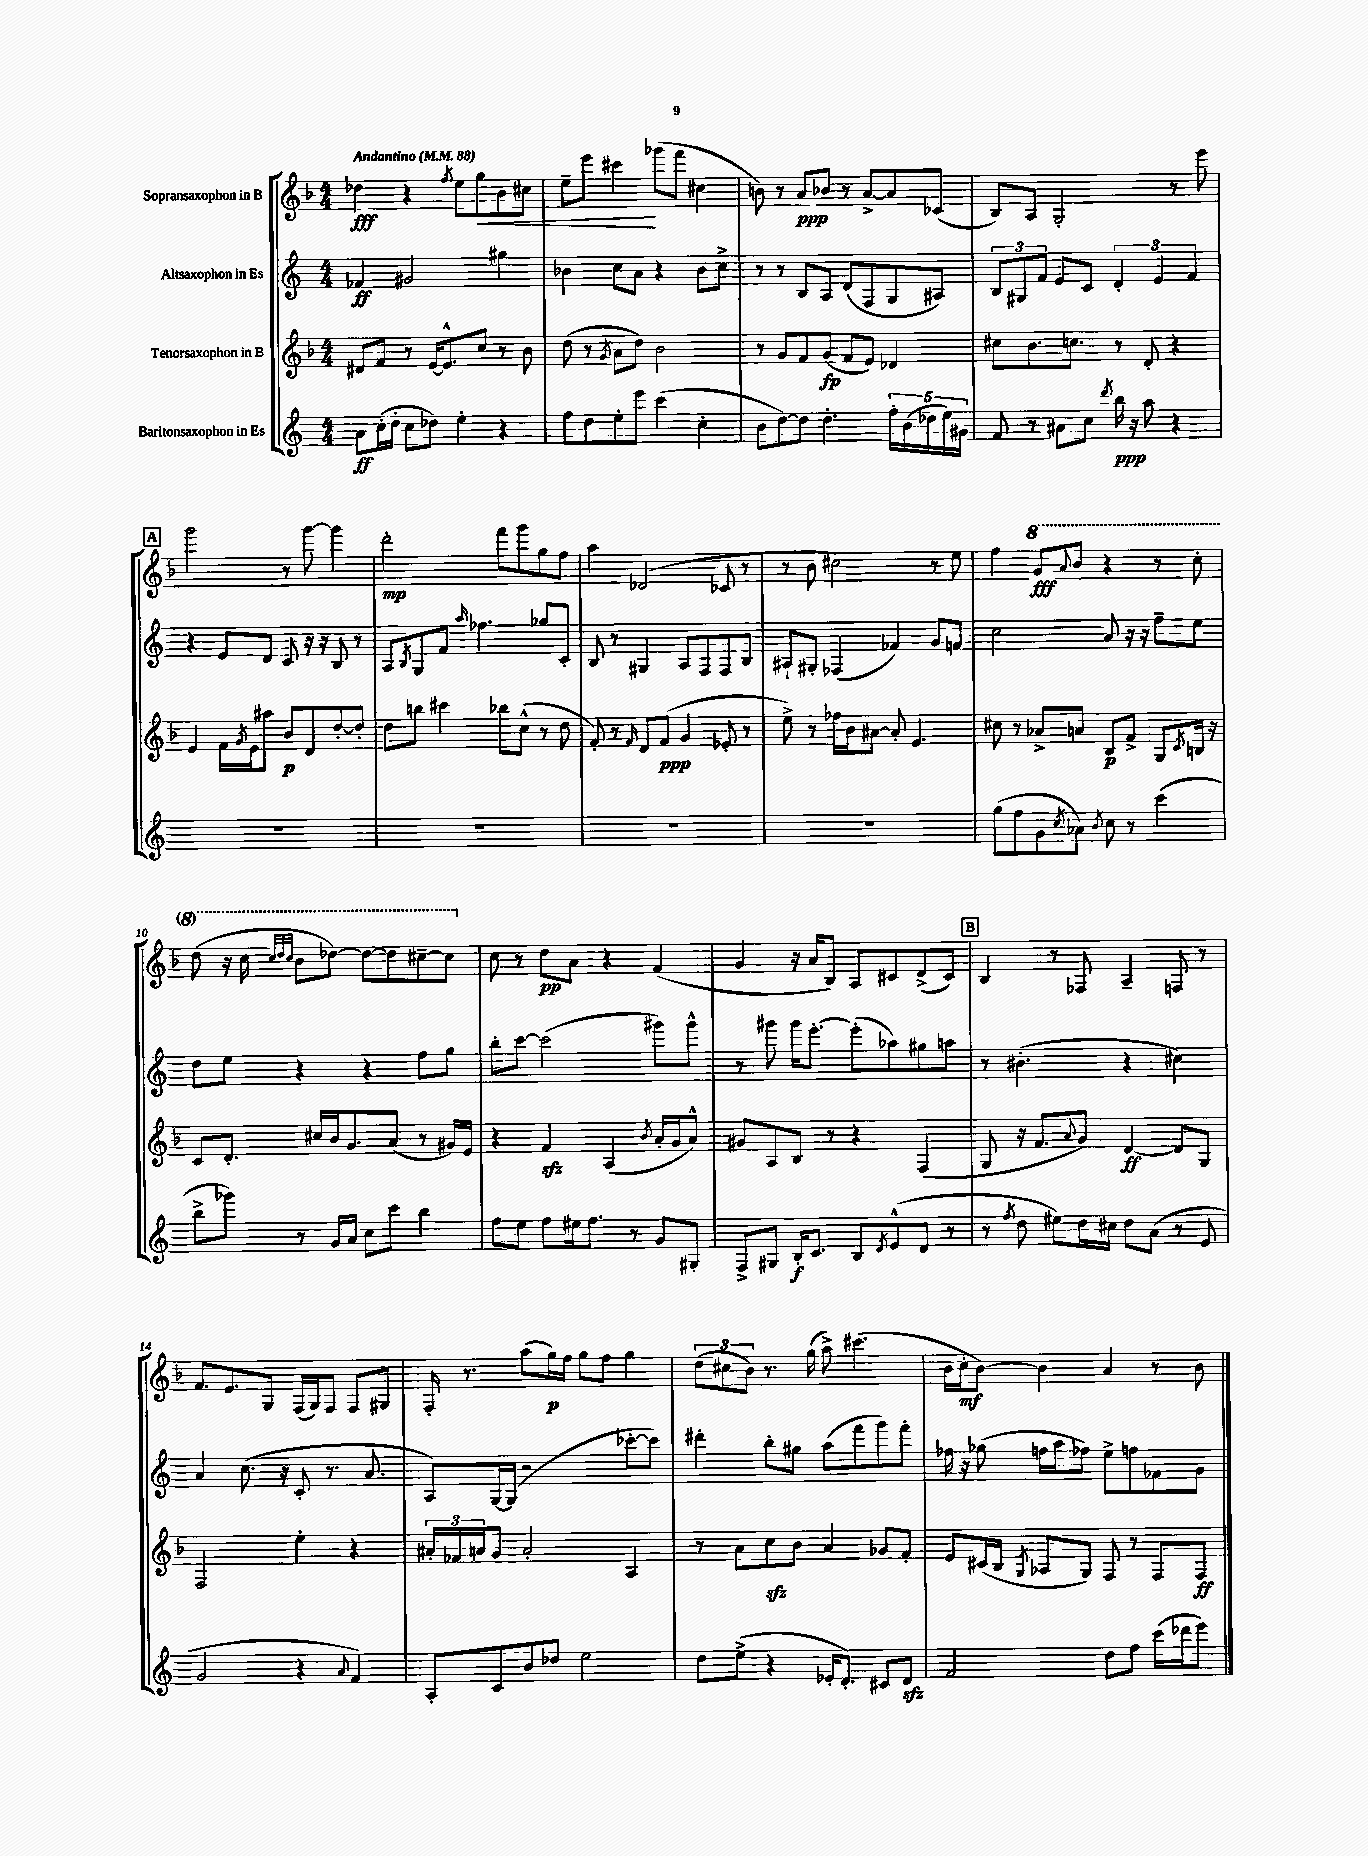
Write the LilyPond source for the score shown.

<<
\new StaffGroup <<
\new Staff = "s0" \with { instrumentName = "Sopransaxophon in B" } {
    \clef treble \key f \major \numericTimeSignature \time 4/4 \tempo "Andantino" 4 = 88
    des''4\fff r4 \acciaccatura { f''8 } e''8 g''8\< bes'8 cis''8 |
    e''8-- e'''8 cis'''4\! ges'''8( f'''8 cis''4 |
    b'8) r8 a'8\ppp bes'8 r8 a'8~-> a'8 ces'8( |
    bes8) a8 g2-. r8 e'''8 |
    \mark \markup { \box "A" } g'''2 r8 g'''8~ g'''4 |
    d'''2-.\mp f'''8 g'''8 g''8 f''8 |
    a''4 des'2( ces'8 r8 |
    r8 bes'8 cis''2) r8 e''8 |
    f''4 \ottava #1 g''8\fff \appoggiatura { a''8 } bes''8 r4 r8 c'''8-. |
    d'''8( r16 c'''16 \grace { c'''32 d'''32 c'''32 } bes''8 des'''8~) des'''8~ des'''8 cis'''8~-- cis'''8 \ottava #0 |
    c''8 r8 d''8\pp a'8 r4 f'4( |
    g'4 r16 a'16 bes8) a8 cis'8 d'8->( cis'8) |
    \mark \markup { \box "B" } bes4 r8 fes8 a4-- f8 r8 |
    f'8. e'8. g8 f16( g16) f8 f8 gis8 |
    f16-. r8. a''8( g''16\p) f''16 g''8 f''8 g''4 |
    \tuplet 3/2 { d''8( cis''8 bes'8) } r8. g''16( a''8->) cis'''4.( |
    bes'16 c''16-.\mf bes'8~) bes'4 a'4 r8 bes'8 \bar "|." |
}
\new Staff = "s1" \with { instrumentName = "Altsaxophon in Es" } {
    \clef treble \key c \major \numericTimeSignature \time 4/4
    fes'4\ff gis'2 gis''4 |
    bes'4 c''8 a'8 r4 bes'8 c''8-> |
    r8 r8 b8 a8 d'8( f8 g8 ais8) |
    \tuplet 3/2 { b8 gis8 f'8 } e'8 c'8 \tuplet 3/2 { d'4-. e'4 f'4 } |
    \mark \markup { \box "A" } r4 e'8 d'8 c'8 r16 r16 b8 r8 |
    a8 \acciaccatura { b8 } g8 f'8 \grace { a''16 } fes''4. ges''8 c'8-. |
    b8 r8 gis4 a8 f8 f8 b8 |
    ais8-! gis8-. fes4( fes'4) g'8 f'8 |
    c''2 a'8 r16 r16 f''8-- e''8 |
    d''8 e''8 r4 r4 f''8 g''8 |
    b''8-. c'''8~ c'''2( gis'''8) gis'''8-^ |
    r8 gis'''8 gis'''16 e'''8.~-. e'''8-.( aes''8) gis''8 a''8 |
    \mark \markup { \box "B" } r8 bis'4.-.( r4 cis''4) |
    a'4 c''8.( r16 c'8-. r8. a'8. |
    a8) g16~ g16( r2 ces'''8~-. ces'''8) |
    dis'''4-. b''8-. gis''8 a''8( f'''8 g'''8) f'''8-. |
    fes''16 r16 ges''8( f''16 a''16 fes''8) e''8-> f''8 fes'8 g'8 \bar "|." |
}
\new Staff = "s2" \with { instrumentName = "Tenorsaxophon in B" } {
    \clef treble \key f \major \numericTimeSignature \time 4/4
    dis'8 f'8 r8 e'16~ e'8.-^ c''8 r8 bes'8 |
    d''8( r8 \acciaccatura { g'8 } a'8 d''8) bes'2 |
    r8 g'8 f'8 g'8\fp( f'8 e'8) des'4 |
    cis''8 bes'8. c''8. r8 d'8-. r4 |
    \mark \markup { \box "A" } e'4 f'16 \acciaccatura { g'8 } e'16 ais''8 bes'8\p d'8 d''8~-. d''8-. |
    d''8 b''8 cis'''4 bes''8 c''8-^( r8 d''8 |
    f'8-.) r8 \grace { f'16 } d'8 f'8\ppp( g'4 ees'8-. r8 |
    e''8->) r8 fes''16 bes'16 ais'8~ ais'8-. e'4. |
    cis''8 r8 aes'8-> a'8 bes8\p f'8-> g8 \acciaccatura { c'8 } b16 r16 |
    c'8 d'8.-. cis''16 bes'16 g'8. a'8( r8 gis'16) e'16 |
    r4 f'4\sfz a4( \acciaccatura { bes'8 } a'16-. g'16 a'8-^) |
    gis'8 a8 bes8 r8 r4 f4( |
    \mark \markup { \box "B" } g8 r16 f'8. \appoggiatura { a'8 } g'8) d'4~\ff d'8 g8 |
    f2 e''4-. r4 |
    \tuplet 3/2 { ais'16-. fes'16 a'16 } g'8 a'2-. a4 |
    r8 a'8 c''8\sfz bes'8 a'4 ges'8 f'8-. |
    e'8 cis'16( bes16 \acciaccatura { g8 } aes8 g8) f8 r8 f8 f8\ff \bar "|." |
}
\new Staff = "s3" \with { instrumentName = "Baritonsaxophon in Es" } {
    \clef treble \key c \major \numericTimeSignature \time 4/4
    a'8\ff c''16-.( d''16-. c''8 des''8) e''4-. r4 |
    f''8 d''8 e''8-. e'''8 c'''4( c''4-. |
    b'8 d''8~) d''8 d''4.-. \tuplet 5/4 { f''16-. b'16( des''16 e''16) gis'16 } |
    f'8 r8 ais'8 c''8 \acciaccatura { d'''8 } b''16\ppp r16 a''8 r4 |
    \mark \markup { \box "A" } R1 |
    R1 |
    R1 |
    R1 |
    g''8( f''8 g'8 \acciaccatura { c''8 } aes'8) \acciaccatura { b'8 } c''8 r8 c'''4( |
    b''8-> ges'''8) r8 g'16 a'16 c''8 c'''8 b''4 |
    f''8 e''8 f''8 eis''16 f''8. r8 g'8 gis8-. |
    f8-> gis8 b16-.\f c'8. b8 \acciaccatura { d'8 } e'8-^( d'8 r8 |
    \mark \markup { \box "B" } r8 \acciaccatura { f''8 } d''8 eis''8) d''16 cis''16 d''8 a'8( r8 e'8 |
    g'2 r4 \appoggiatura { a'8 } f'4) |
    a8-. c'8 b'8 des''8 e''2 |
    d''8 e''8->( r4 ees'16-. d'8.-.) cis'8 d'8\sfz |
    f'2 d''8 f''8 c'''16( des'''16 e'''8) \bar "|." |
}
>>
>>
